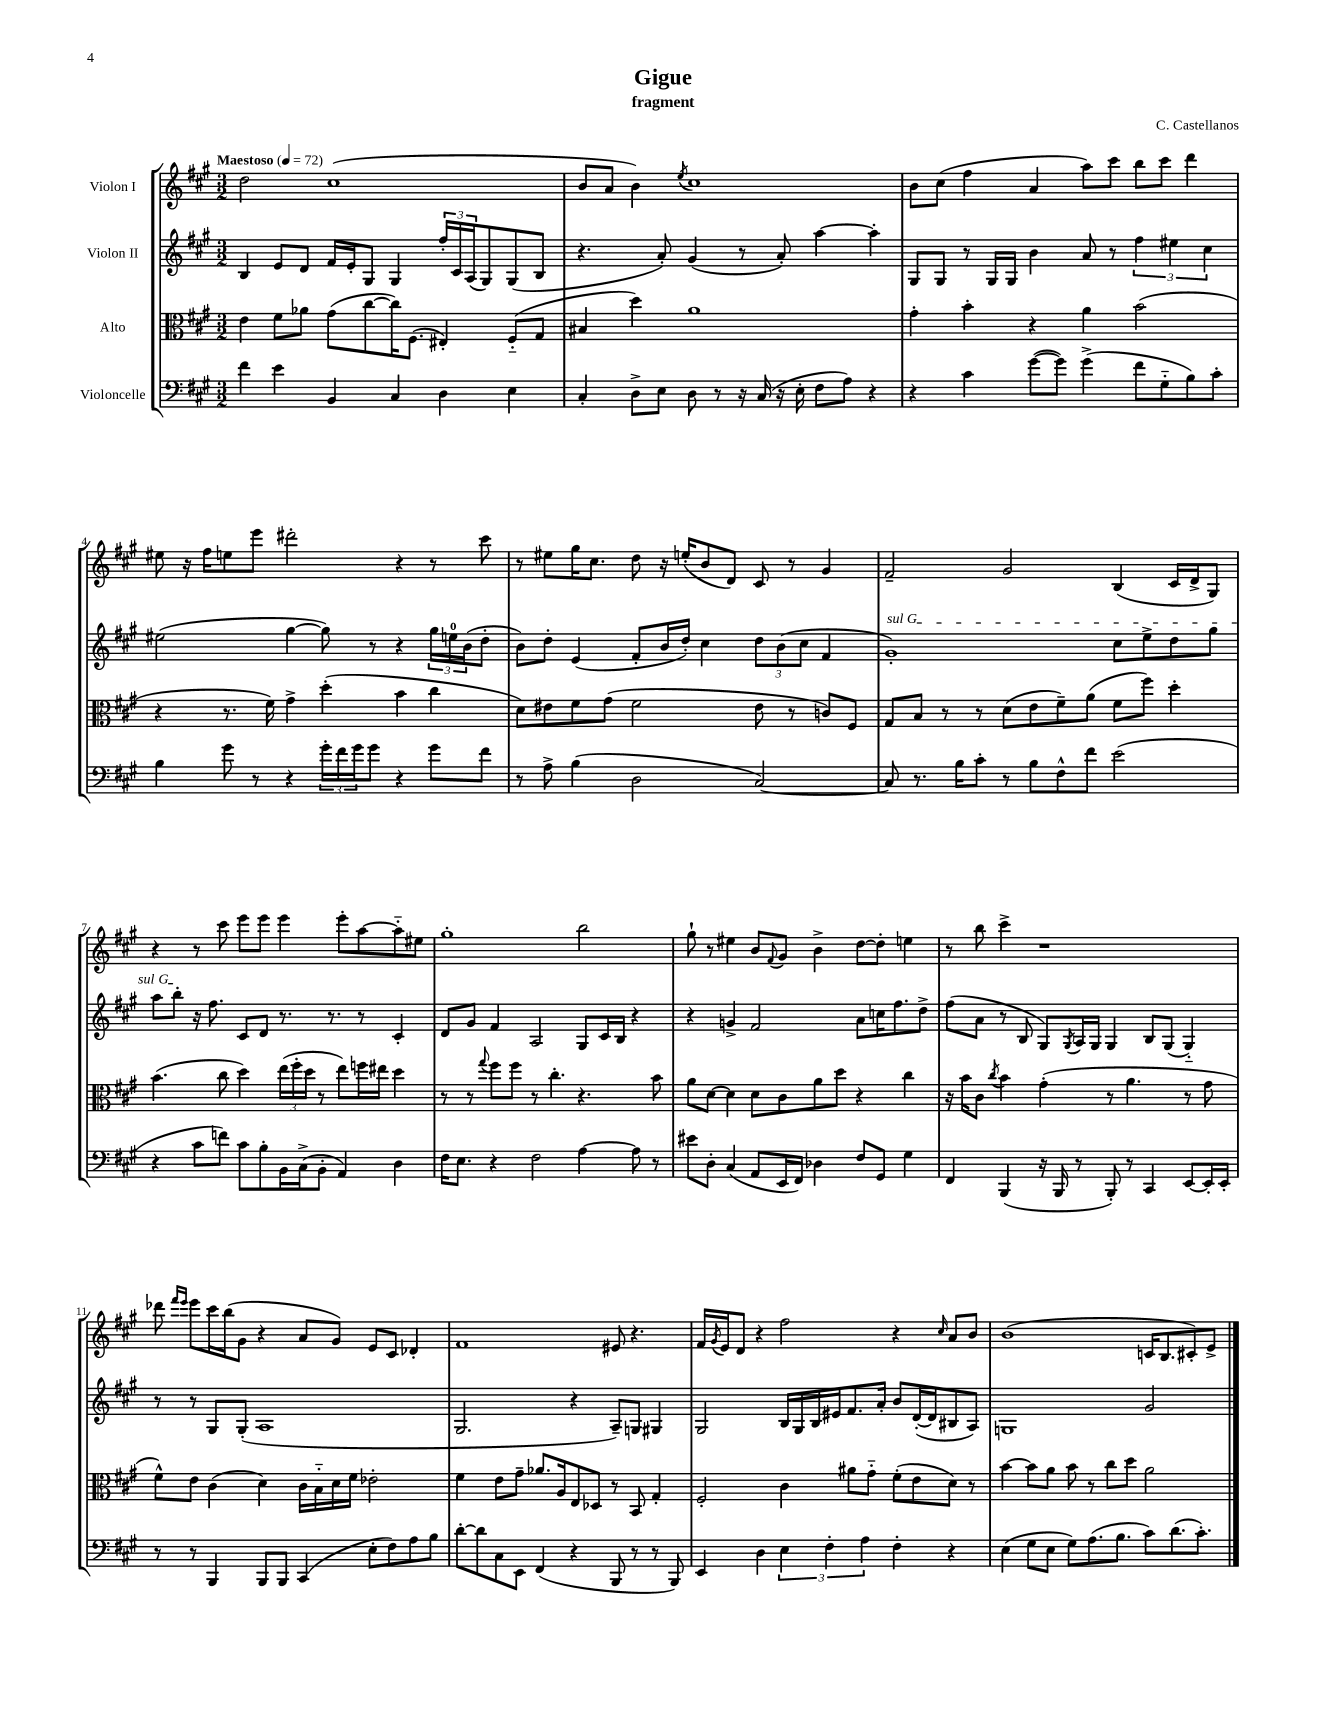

**kern	**kern	**kern	**kern
*staff4	*staff3	*staff2	*staff1
*clefF4	*clefC3	*clefG2	*clefG2
*k[f#c#g#]	*k[f#c#g#]	*k[f#c#g#]	*k[f#c#g#]
*M3/2	*M3/2	*M3/2	*M3/2
*MM72	*MM72	*MM72	*MM72
4f#\	4e\	4B/	2dd\
4e\	8f#\L	8e/L	.
.	8a-\J	8d/J	.
4BB/	(8g#\L	16f#/LL	(1cc#
.	.	16e'/J	.
.	[8cc#\	8G#/J	.
4C#/	16cc#\]K)	4G#/	.
.	(8.F#\J	.	.
4D\	4E#'/)	24ff#'/LL	.
.	.	24c#/	.
.	.	(24A/J	.
.	.	8G#/)	.
4E\	(8F#'~/L	(8G#/	.
.	8G#/J	8B/J	.
=	=	=	=
4C#'/	4B#/	4.r	8b/L
.	.	.	8a/J
8D^\L	4dd\)	.	4b\)
8E\J	.	8a'/)	.
.	.	.	8qee/
8D\	1a	(4g#/	1cc#
8r	.	.	.
16r	.	8r	.
(16C#/	.	.	.
16r	.	8a'/)	.
16E'\	.	.	.
8F#\L	.	[4aa\	.
8A\J)	.	.	.
4r	.	4aa'\]	.
=	=	=	=
4r	4g#'\	8G#/L	8b\L
.	.	8G#/J	(8cc#\J
4c#\	4b'\	8r	4ff#\
.	.	16G#/LL	.
.	.	16G#/JJ	.
([8g#\L	4r	4b\	4a/
8g#\]J)	.	.	.
(4g#^\	4a\	8a/	8aa\L)
.	.	8r	8ccc#\J
8f#\L	(2b\	6ff#\	8bb\L
8G#'~\	.	.	8ccc#\J
.	.	6ee#\	.
8B\)	.	.	4ddd\
.	.	6cc#\	.
8c#'\J	.	.	.
=	=	=	=
4B\	4r	(2ee#\	8ee#\
.	.	.	16r
.	.	.	16ff#\LK
8g#\	8.r	.	8ee\
8r	.	.	8eee\J
.	16f#\)	.	.
4r	4g#^\	[4gg#\	2ddd#'\
24g#'\LL	(4dd'\	8gg#\])	.
24f#\	.	.	.
24g#\J	.	.	.
8g#\J	.	8r	.
4r	4b\	4r	4r
8g#\L	4cc#\	24gg#\LL	8r
.	.	24ee\	.
.	.	(24b\J	.
8f#\J	.	8dd'\J	8ccc#\
=	=	=	=
8r	8d\L)	8b\L)	8r
8A^\	8e#\	8dd'\J	8ee#\L
(4B\	8f#\	(4e/	16gg#\K
.	.	.	8.cc#\J
.	(8g#\J	.	.
2D\	2f#\	8f#'/L	8dd\
.	.	16b/L	16r
.	.	16dd'/JJ)	(16ee'/LK
.	.	4cc#\	8b/
.	.	.	8d/J)
[2C#/)	8e#\	12dd\L	8c#/
.	.	(12b\	.
.	8r	.	8r
.	.	12cc#\J	.
.	8c/L)	4f#/	4g#/
.	8F#/J	.	.
=	=	=	=
8C#/]	8G#/L	1g#')	2f#~/
8.r	8B/J	.	.
.	8r	.	.
16B\LK	.	.	.
8c#'\J	8r	.	.
8r	(8d\L	.	2g#/
8B\L	8e\	.	.
8F#^^\	8f#~\)	.	.
8f#\J	(8a\J	.	.
(2e\	8f#\L	8cc#\L	(4B/
.	8ff#\J)	8ee^\	.
.	4dd'\	8dd\	16c#/LL
.	.	.	16d^/J
.	.	8gg#\J	8G#/J)
=	=	=	=
4r	(4.b\	8aa\L	4r
.	.	8bb'\J	.
8c#\L	.	16r	8r
.	.	8.ff#\	.
8f\J)	8cc#\	.	8ccc#\
8c#\L	4dd\)	8c#/L	8eee\L
8B'\	.	8d/J	8eee\J
16BB\L	(24ee\LL	8.r	4eee\
.	24ff#'\	.	.
(16C#^\J	.	.	.
.	24dd\JJ	.	.
8BB'\J	8r	.	.
.	.	8.r	.
4AA/)	8ee\L)	.	8eee'\L
.	16ff\L	8r	[8aa\
.	16ee#\JJ	.	.
4D\	4dd\	4c#'/	8aa'~\]
.	.	.	8ee#\J
=	=	=	=
16F#\LK	8r	8d/L	1gg#'
8.E\J	.	.	.
.	8r	8g#/J	.
.	8qqgg#/	.	.
4r	8ff#\L	4f#/	.
.	8ff#\J	.	.
2F#\	8r	2A/	.
.	4.cc#'\	.	.
[4A\	4.r	8G#/L	2bb\
.	.	16c#/L	.
.	.	16B/JJ	.
8A\]	.	4r	.
8r	8b\	.	.
=	=	=	=
8e#\L	8a\L	4r	8gg#`\
8D'\J	[8d\J	.	8r
(4C#/	4d\]	4g^/	4ee#\
8AA/L	8d\L	2f#/	8b/L
.	.	.	8qqf#/
16EE/L	8c#\	.	8g#/J
16FF#/JJ)	.	.	.
4D-\	8a\	.	4b^\
.	8dd\J	.	.
8F#/L	4r	8a\L	[8dd\L
8GG#/J	.	16cc\K	8dd'\]J
.	.	8.ff#\	.
4G#\	4cc#\	.	4ee\
.	.	8dd^\J	.
=	=	=	=
4FF#/	16r	(8ff#\L	8r
.	16b\LK	.	.
.	8c#\J	8a\J	8bb\
.	8qcc#/	.	.
(4BBB/	4b\	8r	4ccc#^\
.	.	8B/	.
16r	(4g#'\	8G#/L)	1r
16BBB/	.	.	.
.	.	8qG#/	.
8r	.	16A/L	.
.	.	16G#/JJ	.
8BBB'/)	8r	4G#/	.
8r	4.a\	.	.
4CC#/	.	8B/L	.
.	.	(8G#/J	.
[8EE/L	8r	4G#'~/)	.
16EE'/]L	8g#\	.	.
16EE'/JJ	.	.	.
=	=	=	=
8r	8f#^^\L)	8r	8ddd-\
.	.	.	16qqfff#/LL
.	.	.	16qqeee/JJ
8r	8e\J	8r	8eee\L
4BBB/	(4c#\	8G#/L	16ccc#\L
.	.	.	(16bb\J
.	.	(8G#'/J	8g#\J
8BBB/L	4d\)	1A	4r
8BBB/J	.	.	.
(4CC#/	16c#\LL	.	8a/L
.	16B'~\	.	.
.	16d\	.	8g#/J)
.	16f#\JJ	.	.
8E'\L	2e-'\	.	8e/L
8F#\)	.	.	8c#/J
8A\	.	.	4d-'/
8B\J	.	.	.
=	=	=	=
[8d'\L	4f#\	2.G#/	1f#
8d\]	.	.	.
8C#\	8e\L	.	.
8EE\J	8g#~\J	.	.
(4FF#/	8.a-/L	.	.
.	16A/k	.	.
4r	8E/	4r	.
.	8D-/J	.	.
8BBB/	8r	8A~/L)	8e#/
8r	8BB/	8G/J	4.r
8r	4G#'/	4G#/	.
8BBB/)	.	.	.
=	=	=	=
4EE/	2F#'/	2G#/	16f#/LL
.	.	.	8qg#/
.	.	.	16e/J
.	.	.	8d/J
4D\	.	.	4r
6E\	4c#\	16B/LL	2ff#\
.	.	16G#/	.
.	.	16B/	.
6F#'\	.	.	.
.	.	16e#/J	.
.	8a#\L	8.f#/	.
6A\	.	.	.
.	8g#'~\J	.	.
.	.	16a'/Jk	.
4F#'\	(8f#'\L	8b/L	4r
.	8e\	([16d'/L	.
.	.	16d/]J	.
.	.	.	16qqcc#/
4r	8d\J)	8B#/	8a/L
.	8r	8A/J)	8b/J
=	=	=	=
(4E\	[4b\	1G	(1b
8G#\L	8b\]L	.	.
8E\J	8a\J	.	.
8G#\L)	8b\	.	.
(8.A\	8r	.	.
.	8cc#\L	.	.
8.B\J	.	.	.
.	8dd\J	.	.
8c#\L)	2a\	2g#/	16c/LK
.	.	.	8.B/
(8.d\	.	.	.
.	.	.	8c#'/)
8.c#'\J)	.	.	.
.	.	.	8e^/J
==	==	==	==
*-	*-	*-	*-
